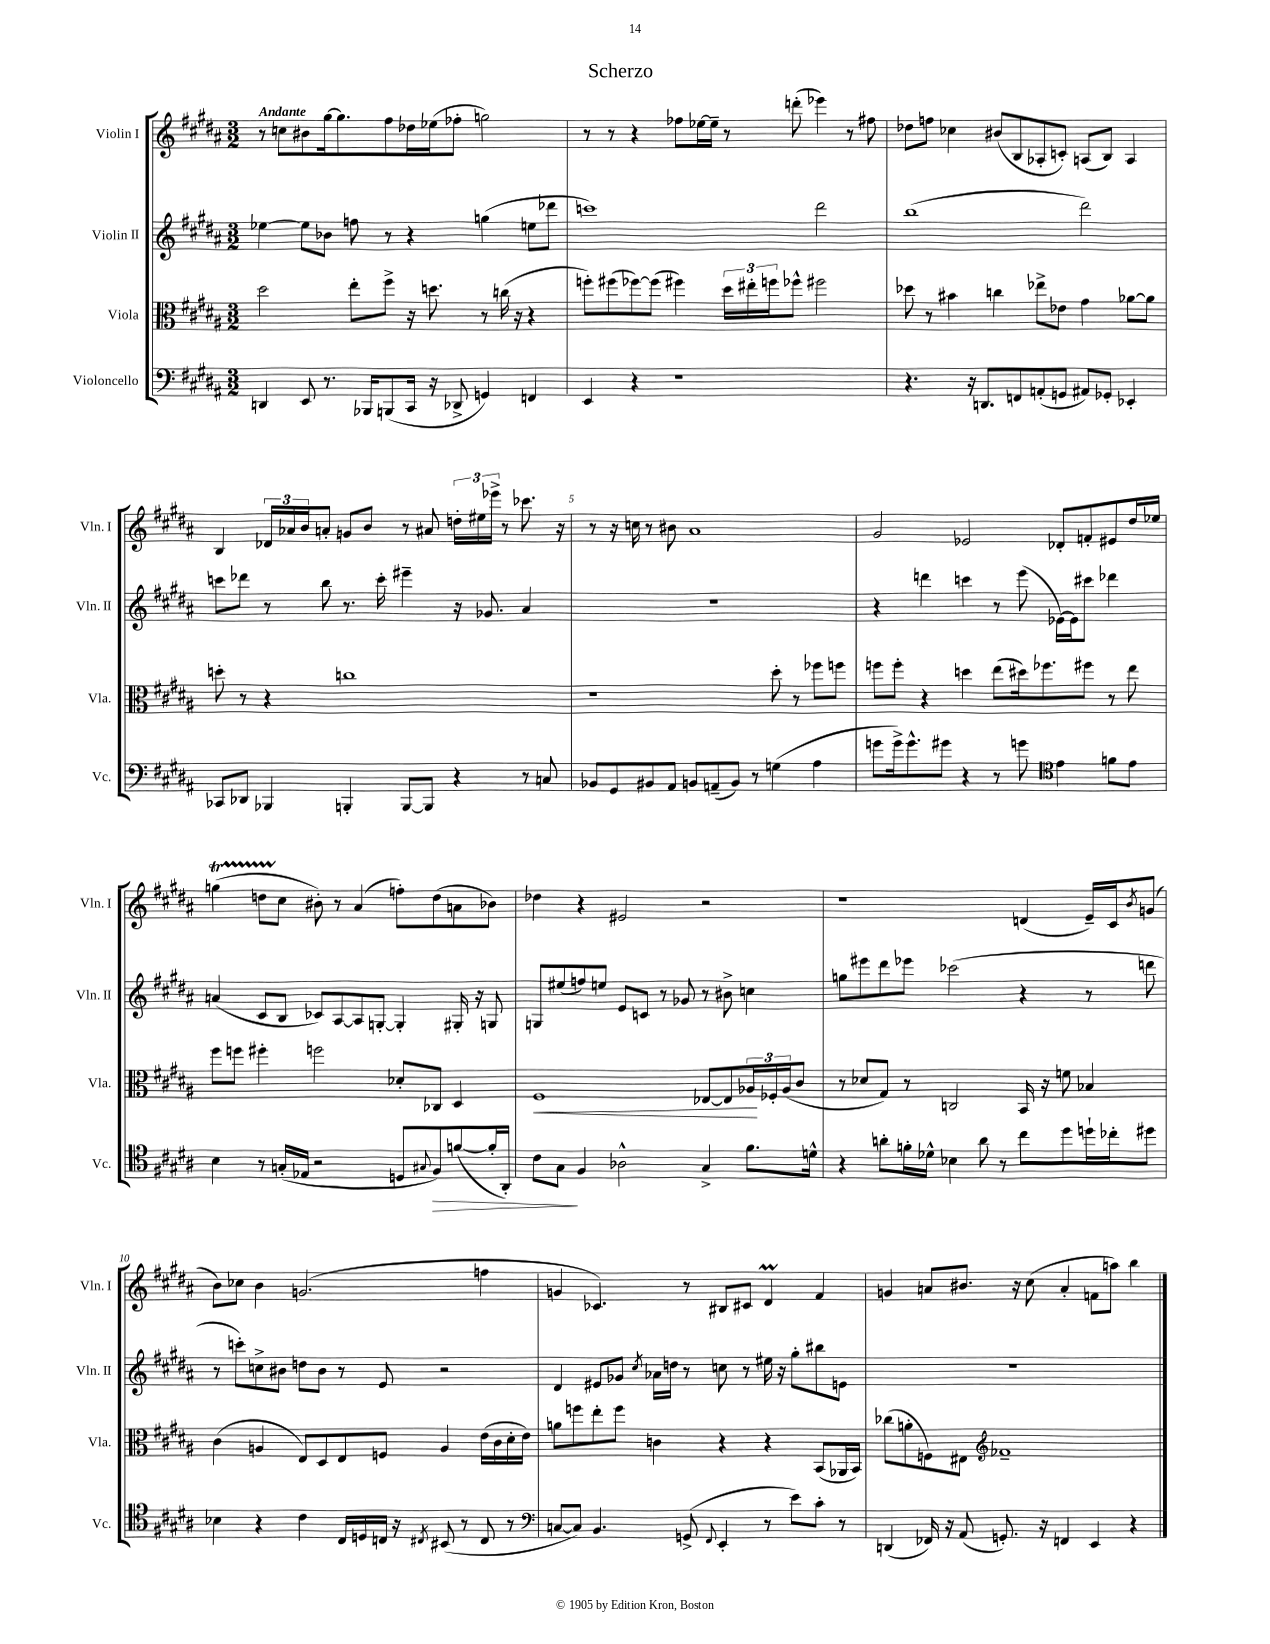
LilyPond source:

\header { title = "Scherzo" }
<<
\new StaffGroup <<
\new Staff = "s0" \with { instrumentName = "Violin I" shortInstrumentName = "Vln. I" } {
    \clef treble \key b \major \numericTimeSignature \time 3/2 \tempo "Andante"
    r8 c''8 bis'8 gis''16~ gis''8. fis''8 des''16 ees''16( fes''8-. g''2) |
    r8 r8 r4 fes''8 ees''16~ ees''16-- r8 d'''8-.( ees'''4) r8 fis''8 |
    des''8 f''8 ces''4 bis'8( b8 aes8-. c'8-.) a8( b8) a4 |
    b4 \tuplet 3/2 { des'16 aes'16 b'16 } a'8-. g'8 b'8 r8 ais'8 \tuplet 3/2 { d''16-. eis''16 ees'''16-> } r8 ces'''8. r16 |
    r8 r16 c''16 r8 bis'8 ais'1 |
    gis'2 ees'2 des'8-. f'8-. eis'8 dis''16 ees''16 |
    g''4\startTrillSpan( d''8 cis''8\stopTrillSpan bis'8-.) r8 ais'4( f''8-.) d''8( a'8 bes'8) |
    des''4 r4 eis'2 r2 |
    r1 d'4( e'16--) cis'16 \acciaccatura { b'8 } g'8( |
    b'8) ces''8 b'4 g'2.( f''4 |
    g'4 ces'4.) r8 bis8 cis'8 dis'4\prall fis'4 |
    g'4 a'8 bis'8. r16 cis''8( a'4-. f'8 a''8) b''4 \bar "|." |
}
\new Staff = "s1" \with { instrumentName = "Violin II" shortInstrumentName = "Vln. II" } {
    \clef treble \key b \major \numericTimeSignature \time 3/2
    ees''4~ ees''8 bes'8 f''8 r8 r4 g''4( e''8 des'''8 |
    c'''1) dis'''2 |
    b''1( dis'''2) |
    c'''8 des'''8 r8 b''8 r8. c'''16-. eis'''4-- r16 ges'8. ais'4 |
    R1. |
    r4 d'''4 c'''4 r8 e'''8( ees'16~) ees'16 cis'''8 des'''4 |
    a'4( cis'8 b8 ces'8) ais8~ ais8 g8~-. g4-. gis16-. r16 g8 |
    g8 eis''8( f''8) e''8 e'8 c'8 r8 ges'8 r8 bis'8-> c''4 |
    g''8 eis'''8 dis'''8 ees'''8 ces'''2( r4 r8 d'''8 |
    r8 c'''8-.) c''8-> bis'8 d''8 bis'8 r8 e'8 r2 |
    dis'4 eis'8 ges'8 \acciaccatura { cis''8 } aes'16 d''16 r8 c''8 r8 eis''16 r16 gis''8-. bis''8 e'8 |
    R1. \bar "|." |
}
\new Staff = "s2" \with { instrumentName = "Viola" shortInstrumentName = "Vla." } {
    \clef alto \key b \major \numericTimeSignature \time 3/2
    dis''2 e''8-. fis''8-> r16 d''8. r8 c''16( r16 r4 |
    f''8-.) fis''8( fes''8~) fes''8( fis''4) \tuplet 3/2 { dis''16 eis''16-. f''16 } fes''8-^ fis''2 |
    des''8 r8 bis'4 c''4 ees''8-> ees'8 gis'4 aes'8~ aes'8 |
    d''8-. r8 r4 c''1 |
    r1 dis''8-. r8 fes''8 f''8 |
    f''8 f''8-. r4 d''4 e''8( dis''16) fes''8. fis''8 r8 e''8 |
    fis''8 f''8 fis''4-. f''2 des'8-. ces8 dis4 |
    fis1\< ees8~ ees8 \tuplet 3/2 { aes16\! fes16-. aes16( } cis'8 |
    r8 des'8 gis8) r8 c2 b,16 r16 f'8 bes4 |
    cis'4( a4 e8) dis8 e8 f8 a4 e'16( cis'16 dis'16-. e'16) |
    a'8 f''8 e''8-. f''8 c'4 r4 r4 b,8( aes,16 b,16) |
    ces''8( a'8-. f8) eis8 \clef treble fes'1-- \bar "|." |
}
\new Staff = "s3" \with { instrumentName = "Violoncello" shortInstrumentName = "Vc." } {
    \clef bass \key b \major \numericTimeSignature \time 3/2
    d,4 e,8 r8. bes,,16 b,,8( cis,16 r16 des,8-> g,4) f,4 |
    e,4 r4 r1 |
    r4. r16 d,8. f,8 a,8-.( g,8 ais,8) ges,8-. ees,4-. |
    ces,8 des,8 bes,,4 b,,4-. b,,8~ b,,8 r4 r8 c8 |
    bes,8 gis,8 bis,8 ais,8 b,8 a,8--( b,8) r8 g4( ais4 |
    g'8 g'16->) g'8.-^ gis'8 r4 r8 g'8 \clef tenor e'4 f'8 e'8 |
    b4 r8 g16-.( ees16 r2 d8 \appoggiatura { gis8 } fis8\>) f'8~( f'16-. ais,16-.) |
    cis'8 gis8\! fis4 aes2-^ gis4-> fis'8. d'16-^ |
    r4 a'8-. f'16-. des'16-^ bes4 a'8 r8 cis''8 dis''8 d''16-! ces''16-. dis''8 |
    bes4 r4 cis'4 cis16 d16 c16 r16 \acciaccatura { cis8 } bis,8( r8 cis8 r8 |
    \clef bass c8~ c8) b,4. g,8->( \appoggiatura { fis,8 } e,4-. r8 e'8) cis'8-. r8 |
    d,4( fes,16) r16 ais,8( g,8.-.) r16 f,4 e,4 r4 \bar "|." |
}
>>
>>
\layout { \context { \Score \override BarNumber.break-visibility = ##(#f #t #t) barNumberVisibility = #(every-nth-bar-number-visible 5) } }
